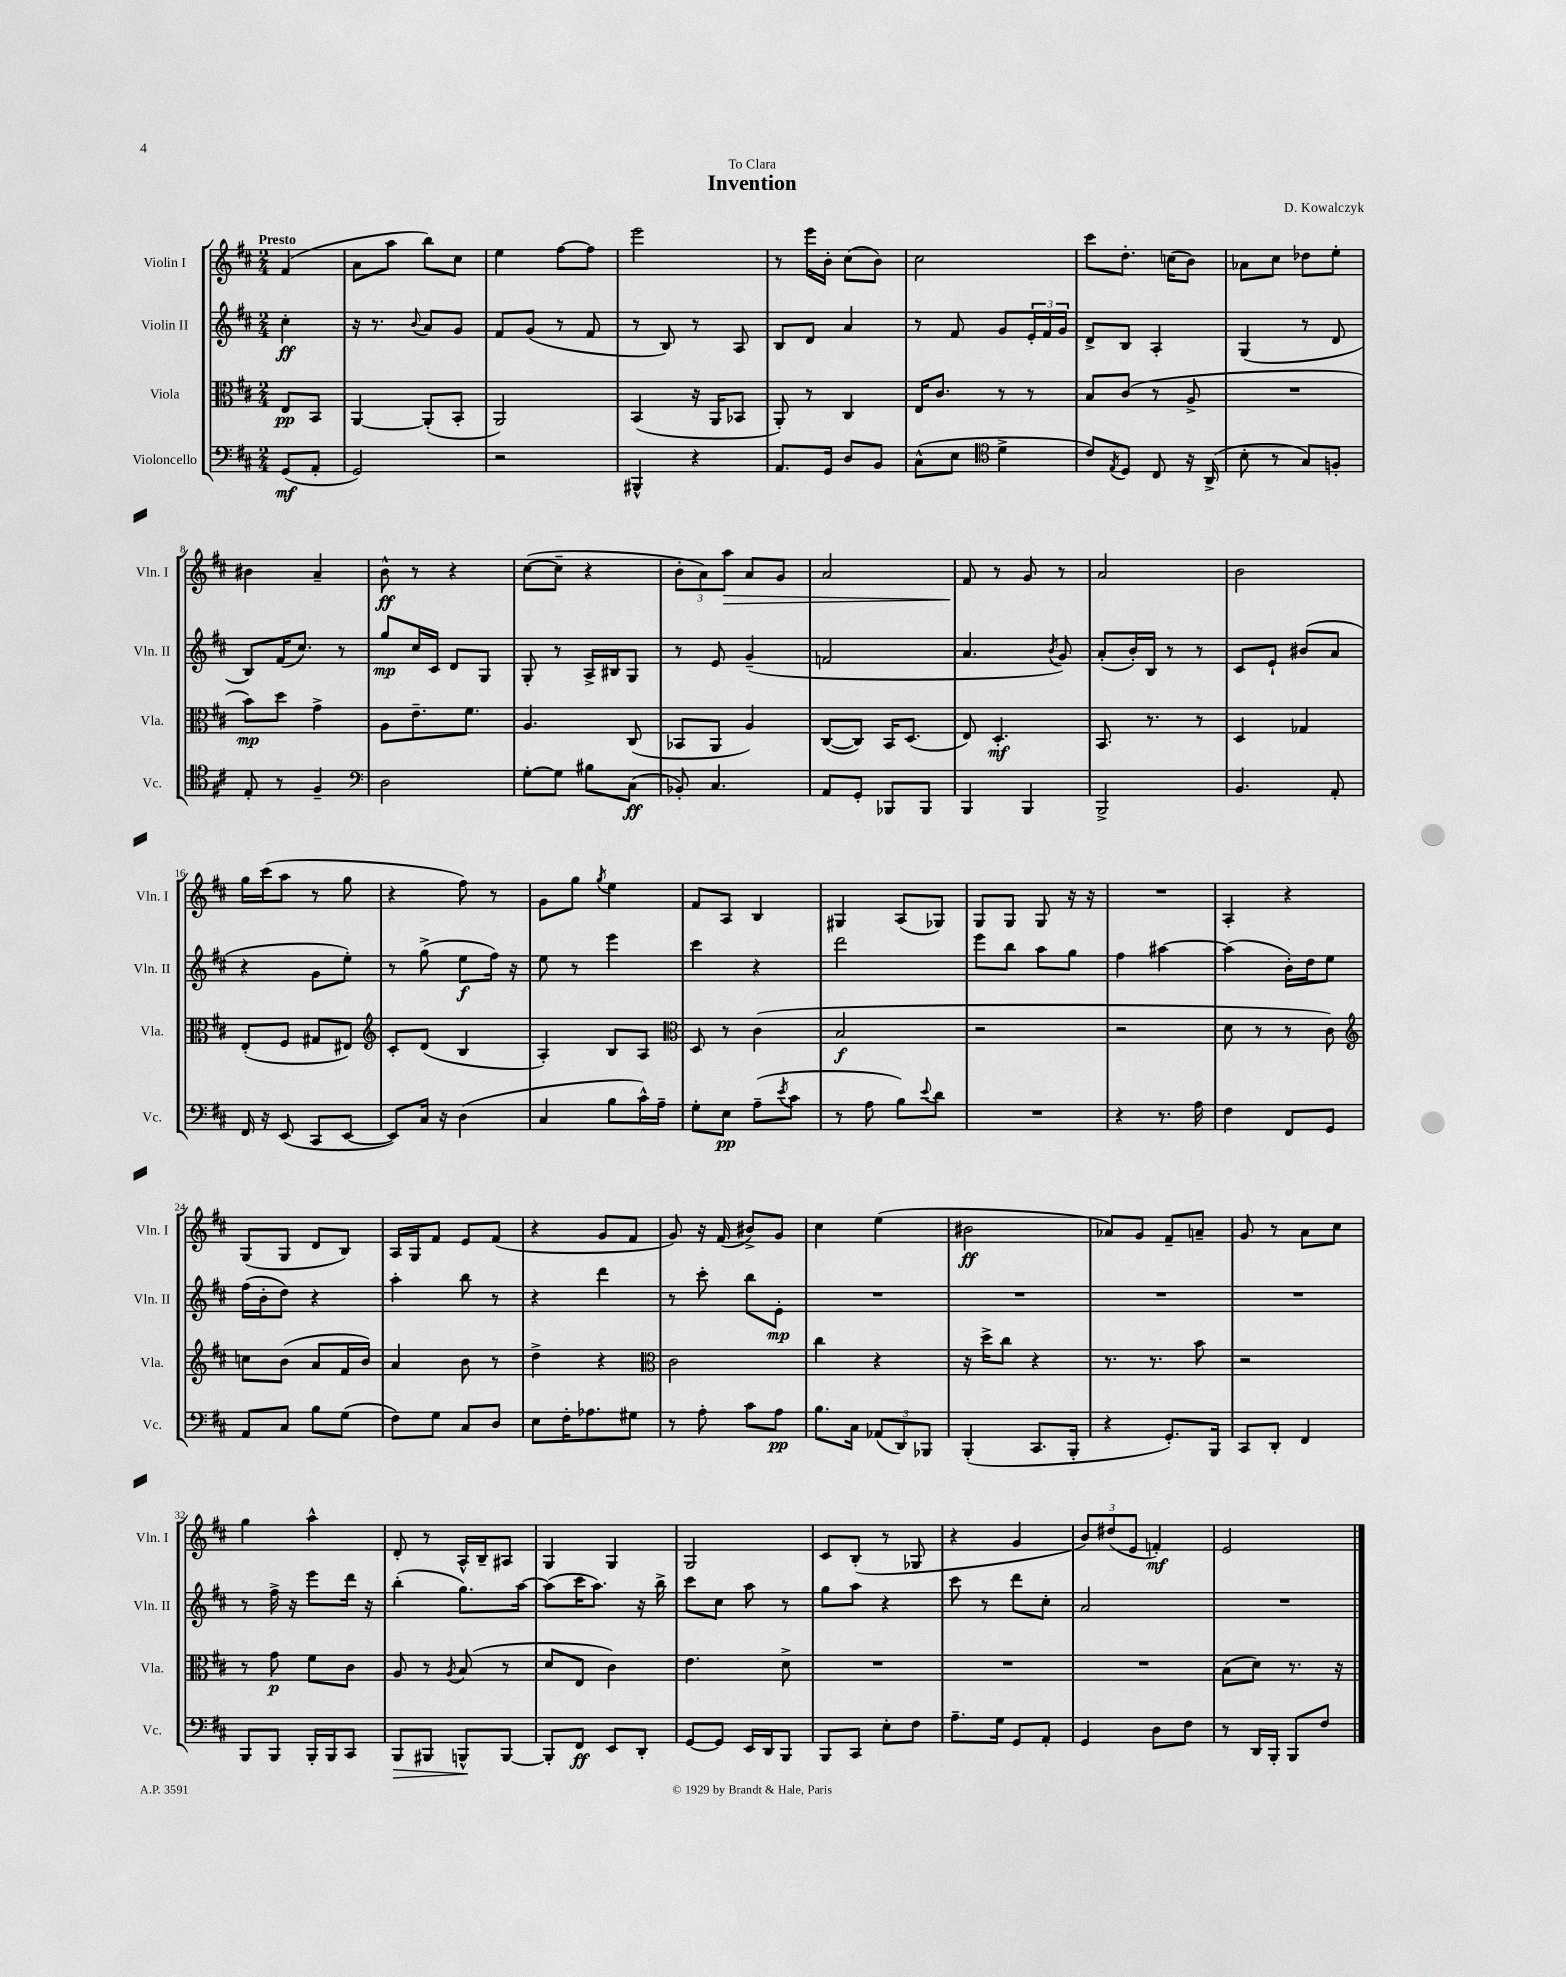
\header { title = "Invention" composer = "D. Kowalczyk" dedication = "To Clara" }
<<
\new StaffGroup <<
\new Staff = "s0" \with { instrumentName = "Violin I" shortInstrumentName = "Vln. I" } {
    \clef treble \key d \major \numericTimeSignature \time 2/4 \partial 4 \tempo "Presto"
    fis'4( |
    a'8 a''8 b''8) cis''8 |
    e''4 fis''8~ fis''8 |
    e'''2 |
    r8 e'''16 b'16-. cis''8( b'8) |
    cis''2 |
    cis'''8 d''8.-. c''16( b'8) |
    aes'8 cis''8 des''8 e''8-. |
    bis'4 a'4-- |
    b'8-^\ff r8 r4 |
    cis''8~( cis''8-- r4 |
    \tuplet 3/2 { b'8-. a'8) a''8\> } a'8 g'8 |
    a'2 |
    fis'8\! r8 g'8 r8 |
    a'2 |
    b'2 |
    g''16 cis'''16( a''8 r8 g''8 |
    r4 fis''8) r8 |
    g'8 g''8 \acciaccatura { g''8 } e''4 |
    fis'8 a8 b4 |
    gis4 a8( ges8) |
    g8 g8 g8 r16 r16 |
    R2 |
    a4-. r4 |
    g8( g8 d'8 b8) |
    a16 g16 fis'8 e'8 fis'8( |
    r4 g'8 fis'8 |
    g'8) r16 fis'16( bis'8->) g'8 |
    cis''4 e''4( |
    bis'2\ff |
    aes'8) g'8 fis'8-- a'8-- |
    g'8 r8 a'8 cis''8 |
    g''4 a''4-^ |
    d'8-. r8 a16-^ b16-- ais8 |
    g4 g4 |
    g2 |
    cis'8 b8-.( r8 ges8 |
    r4 g'4 |
    \tuplet 3/2 { b'8) dis''8( e'8 } f'4-.\mf) |
    e'2 \bar "|." |
}
\new Staff = "s1" \with { instrumentName = "Violin II" shortInstrumentName = "Vln. II" } {
    \clef treble \key d \major \numericTimeSignature \time 2/4 \partial 4
    cis''4-.\ff |
    r16 r8. \appoggiatura { b'8 } a'8 g'8 |
    fis'8 g'8( r8 fis'8 |
    r8 b8) r8 a8 |
    b8 d'8 a'4 |
    r8 fis'8 g'8 \tuplet 3/2 { e'16-. fis'16 g'16 } |
    d'8-> b8 a4-. |
    g4( r8 d'8 |
    b8) fis'16( cis''8.) r8 |
    g''8\mp cis''16 cis'16 d'8 g8 |
    g8-. r8 a16-> bis16 g8 |
    r8 e'8 g'4--( |
    f'2 |
    a'4. \acciaccatura { b'8 } g'8) |
    a'8-.( b'16-.) b16 r8 r8 |
    cis'8 e'8-! bis'8( a'8 |
    r4 g'8 e''8-.) |
    r8 g''8->( e''8\f fis''16) r16 |
    e''8 r8 e'''4 |
    cis'''4 r4 |
    d'''2 |
    e'''8 b''8 a''8 g''8 |
    fis''4 ais''4~ |
    ais''4( b'16-.) d''16 e''8 |
    fis''16( b'16-. d''8) r4 |
    a''4-. b''8 r8 |
    r4 d'''4 |
    r8 cis'''8-. b''8 e'8-.\mp |
    R2 |
    R2 |
    R2 |
    R2 |
    r8 fis''16-> r16 e'''8 d'''16 r16 |
    b''4-.( g''8.) a''16~ |
    a''8( cis'''16 a''8.) r16 b''16-> |
    cis'''8 cis''8 a''8 r8 |
    g''8 a''8 r4 |
    cis'''8 r8 d'''8 cis''8-. |
    a'2 |
    R2 \bar "|." |
}
\new Staff = "s2" \with { instrumentName = "Viola" shortInstrumentName = "Vla." } {
    \clef alto \key d \major \numericTimeSignature \time 2/4 \partial 4
    e8\pp b,8 |
    a,4~ a,8-.( b,8-. |
    a,2) |
    b,4( r16 a,16 bes,8 |
    a,8-.) r8 cis4 |
    e16 cis'8. r8 r8 |
    b8 cis'8( r8 a8-> |
    R2 |
    b'8\mp) d''8 g'4-> |
    a8 e'8.-- fis'8. |
    a4. cis8( |
    bes,8 a,8 a4) |
    cis8~( cis8) b,16 d8.( |
    e8) d4.-.\mf |
    b,8. r8. r8 |
    d4 ges4 |
    e8-.( fis8 gis8 eis8) |
    \clef treble cis'8-. d'8( b4 |
    a4-.) b8 a8 |
    \clef alto d8 r8 cis'4( |
    b2\f |
    r2 |
    r2 |
    d'8 r8 r8 cis'8) |
    \clef treble c''8 b'8( a'8 fis'16 b'16) |
    a'4 b'8 r8 |
    d''4-> r4 |
    \clef alto cis'2 |
    cis''4 r4 |
    r16 d''16-> cis''8 r4 |
    r8. r8. b'8 |
    r2 |
    r8 g'8\p fis'8 cis'8 |
    a8 r8 \acciaccatura { a8 } b8( r8 |
    d'8 e8 cis'4) |
    e'4. d'8-> |
    R2 |
    R2 |
    R2 |
    b8( d'8) r8. r16 \bar "|." |
}
\new Staff = "s3" \with { instrumentName = "Violoncello" shortInstrumentName = "Vc." } {
    \clef bass \key d \major \numericTimeSignature \time 2/4 \partial 4
    g,8\mf( a,8-. |
    g,2) |
    r2 |
    bis,,4-^ r4 |
    a,8. g,16 d8 b,8 |
    cis8-^( e8 \clef tenor d'4-> |
    cis'8) \acciaccatura { e8 } d8 cis8 r16 a,16->( |
    b8-. r8 g8) f8-. |
    e8-. r8 fis4-- |
    \clef bass d2 |
    g8~-. g8 bis8 cis8\ff( |
    bes,8-.) cis4. |
    a,8 g,8-. bes,,8 bes,,8 |
    b,,4 b,,4 |
    b,,2-> |
    b,4. a,8-. |
    fis,16 r16 e,8( cis,8 e,8~ |
    e,8) cis16 r16 d4( |
    cis4 b8 cis'16-^) a16-- |
    g8-. e8\pp a8--( \acciaccatura { e'8 } cis'8 |
    r8 a8 b8) \appoggiatura { e'8 } d'8 |
    R2 |
    r4 r8. a16 |
    fis4 fis,8 g,8 |
    a,8 cis8 b8 g8( |
    fis8) g8 cis8 d8 |
    e8 fis16-. aes8. gis8 |
    r8 a8-. cis'8 a8\pp |
    b8. cis16 \tuplet 3/2 { aes,8( d,8) bes,,8 } |
    b,,4-.( cis,8. b,,16-. |
    r4 g,8.-.) b,,16 |
    cis,8 d,8-. fis,4 |
    b,,8 b,,8 b,,16-. b,,16 cis,8 |
    b,,8\> bis,,8 b,,8-^\! b,,8~ |
    b,,8-. fis,8\ff e,8 d,8-. |
    g,8~ g,8 e,16 d,16 b,,8 |
    b,,8 cis,8 e8-. fis8 |
    a8.-- g16 g,8 a,8-. |
    g,4 d8 fis8 |
    r8 d,16 b,,16-. b,,8 fis8 \bar "|." |
}
>>
>>
